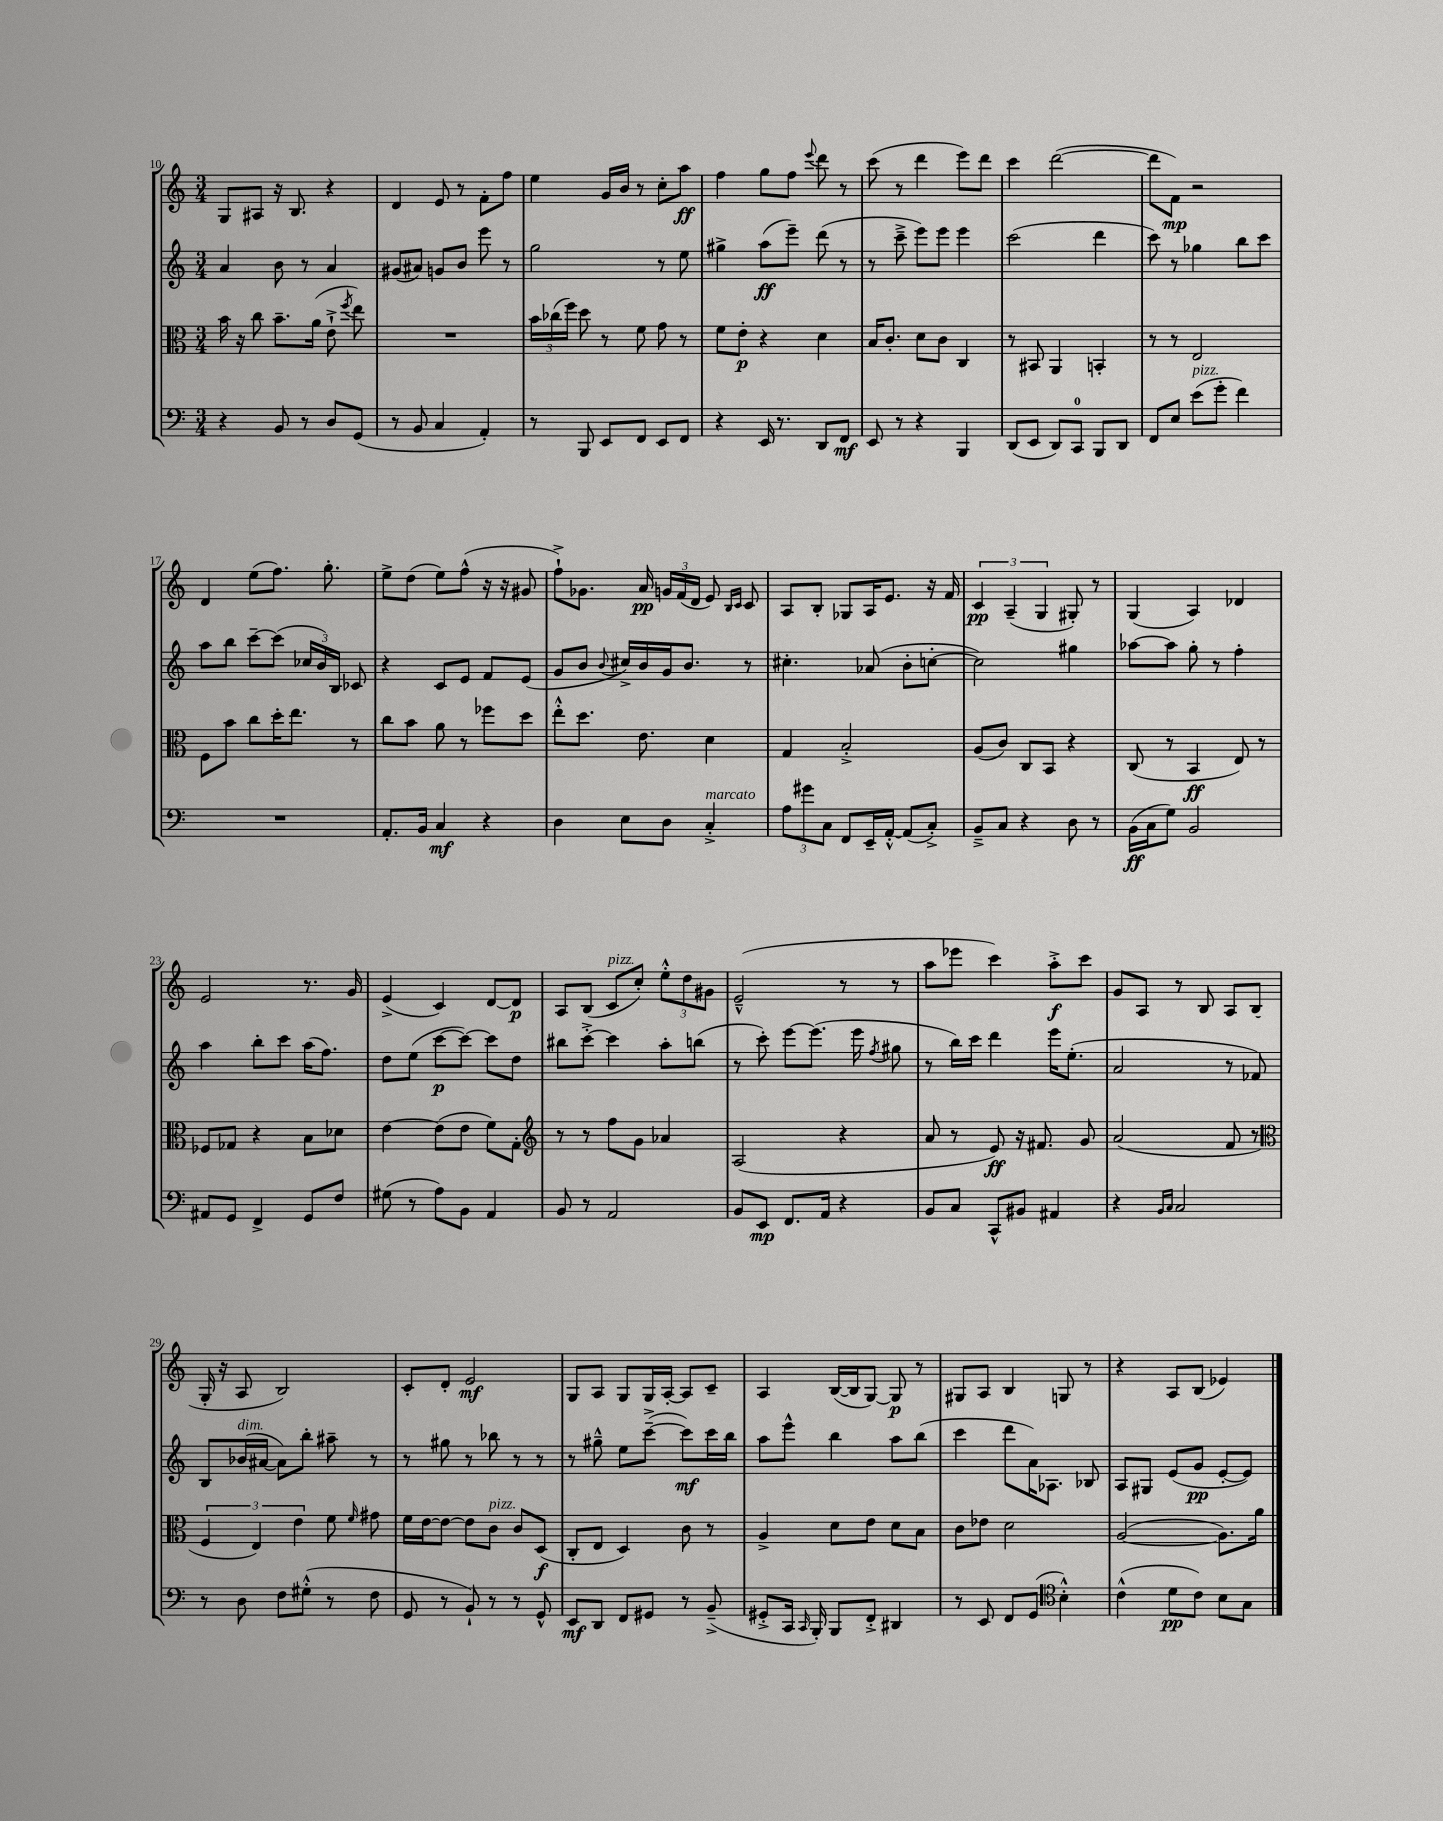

**kern	**dynam	**kern	**dynam	**kern	**dynam	**kern	**dynam
*part4	*part4	*part3	*part3	*part2	*part2	*part1	*part1
*staff4	*staff4	*staff3	*staff3	*staff2	*staff2	*staff1	*staff1
*clefF4	*	*clefC3	*	*clefG2	*	*clefG2	*
*k[]	*	*k[]	*	*k[]	*	*k[]	*
*M3/4	*	*M3/4	*	*M3/4	*	*M3/4	*
=10	=10	=10	=10	=10	=10	=10	=10
4r	.	16b\	.	4a/	.	8G/L	.
.	.	16r	.	.	.	.	.
.	.	8cc\	.	.	.	8A#X/J	.
8BB/	.	8.b~\L	.	8b\	.	16r	.
.	.	.	.	.	.	8.B/	.
8r	.	.	.	8r	.	.	.
.	.	(16a\Jk	.	.	.	.	.
8D/L	.	8e`^\	.	4a/	.	4r	.
.	.	8qff/	.	.	.	.	.
(8GG/J	.	8ee\)	.	.	.	.	.
=11	=11	=11	=11	=11	=11	=11	=11
8r	.	2.r	.	(8g#X/L	.	4d/	.
8BB/	.	.	.	8a#X/J)	.	.	.
4C/	.	.	.	8gn/L	.	8e/	.
.	.	.	.	8b/J	.	8r	.
4AA'/)	.	.	.	8eee\	.	8f'\L	.
.	.	.	.	8r	.	8ff\J	.
=12	=12	=12	=12	=12	=12	=12	=12
8r	.	24b\LL	.	2gg\	.	4ee\	.
.	.	(24cc-X\	.	.	.	.	.
.	.	24ff\JJ)	.	.	.	.	.
8BBB/	.	8dd\	.	.	.	.	.
8EE/L	.	8r	.	.	.	16g/LL	.
.	.	.	.	.	.	16b/JJ	.
8FF/J	.	8f\	.	.	.	8r	.
8EE/L	.	8g\	.	8r	.	8cc'\L	.
8FF/J	.	8r	.	8ee\	.	8aa\J	ff
=13	=13	=13	=13	=13	=13	=13	=13
4r	.	8f\L	.	4gg#X^\	.	4ff\	.
.	.	8e'\J	p	.	.	.	.
16EE/	.	4r	.	(8aa\L	ff	8gg\L	.
8.r	.	.	.	.	.	.	.
.	.	.	.	8eee~\J)	.	8ff\J	.
.	.	.	.	.	.	8qqeee/	.
8DD/L	.	4d\	.	(8ddd\	.	8ddd\	.
8FF/J	mf	.	.	8r	.	8r	.
=14	=14	=14	=14	=14	=14	=14	=14
8EE/	.	16B/KL	.	8r	.	(8ccc\	.
.	.	8.c'/J	.	.	.	.	.
8r	.	.	.	8ccc~^\	.	8r	.
4r	.	8d\L	.	8eee\L)	.	4ddd\	.
.	.	8c\J	.	8eee\J	.	.	.
4BBB/	.	4C/	.	4eee\	.	8eee\L)	.
.	.	.	.	.	.	8ddd\J	.
=15	=15	=15	=15	=15	=15	=15	=15
(8DD/L	.	8r	.	(2ccc\	.	4ccc\	.
8EE/J	.	8BB#X/	.	.	.	.	.
8DD/L)	.	4AA/	.	.	.	([2ddd\	.
8CC/J	.	.	.	.	.	.	.
8BBB/L	.	4BBn'/	.	4ddd\	.	.	.
8DD/J	.	.	.	.	.	.	.
=16	=16	=16	=16	=16	=16	=16	=16
8FF/L	.	8r	.	8ccc\)	.	8ddd\L]	.
8E/J	.	8r	.	8r	.	8f\J)	mp
!LO:TX:a:i:t=pizz.	!	!	!	!	!	!	!
(8e\L	.	2E/	.	4gg-X\	.	2r	.
8g'\J	.	.	.	.	.	.	.
4f\)	.	.	.	8bb\L	.	.	.
.	.	.	.	8ccc\J	.	.	.
!!LO:LB:g=z
=17	=17	=17	=17	=17	=17	=17	=17
2.r	.	8F\L	.	8aa\L	.	4d/	.
.	.	8b\J	.	8bb\J	.	.	.
.	.	8cc\L	.	[8ccc~\L	.	(8ee\L	.
.	.	16dd'\K	.	(8ccc\J]	.	8.ff\J)	.
.	.	8.ee\J	.	.	.	.	.
.	.	.	.	24cc-X/LL	.	.	.
.	.	.	.	24b/)	.	.	.
.	.	.	.	.	.	8.gg'\	.
.	.	.	.	24B/JJ	.	.	.
.	.	8r	.	8c-X/	.	.	.
=18	=18	=18	=18	=18	=18	=18	=18
8.AA'/L	.	8cc\L	.	4r	.	8ee^\L	.
.	.	8b\J	.	.	.	(8dd\J	.
16BB/Jk	.	.	.	.	.	.	.
4C/	mf	8a\	.	8c/L	.	8ee\L)	.
.	.	8r	.	8e/J	.	(8ff^^\J	.
4r	.	8ff-X\L	.	8f/L	.	16r	.
.	.	.	.	.	.	16r	.
.	.	8dd\J	.	(8e/J	.	8g#X/	.
=19	=19	=19	=19	=19	=19	=19	=19
4D\	.	8ee'^^\L	.	8g/L	.	8ff`^\L)	.
.	.	8.dd\J	.	8b/J	.	8.g-X\J	.
.	.	.	.	8qqb/	.	.	.
8E\L	.	.	.	16cc#X^/LL)	.	.	.
.	.	8.e\	.	16b/	.	16a/	pp
8D\J	.	.	.	16g/J	.	24gn/LL	.
.	.	.	.	.	.	(24f/	.
.	.	.	.	8.b/J	.	.	.
.	.	.	.	.	.	24d/JJ	.
!LO:TX:a:i:t=marcato	!	!	!	!	!	!	!
4C'^/	.	4d\	.	.	.	8e/)	.
.	.	.	.	.	.	16qqB/LL	.
.	.	.	.	.	.	16qqc/JJ	.
.	.	.	.	8r	.	8c/	.
=20	=20	=20	=20	=20	=20	=20	=20
12A\L	.	4G/	.	4.cc#X'\	.	8A/L	.
12g#X\	.	.	.	.	.	.	.
.	.	.	.	.	.	8B'/J	.
12C\J	.	.	.	.	.	.	.
8FF/L	.	2B'^/	.	.	.	8G-X/L	.
16EE~/L	.	.	.	(8a-X/	.	16A/K	.
[16AA'^^/JJ	.	.	.	.	.	8.e/J	.
(8AA/L]	.	.	.	8b'\L	.	.	.
8C'^/J)	.	.	.	[8ccn'\J	.	16r	.
.	.	.	.	.	.	16f/	.
=21	=21	=21	=21	=21	=21	=21	=21
8BB~^/L	.	(8A/L	.	2cc\])	.	6c/	pp
8C/J	.	8c/J)	.	.	.	.	.
.	.	.	.	.	.	(6A~/	.
4r	.	8C/L	.	.	.	.	.
.	.	.	.	.	.	6G/	.
.	.	8BB/J	.	.	.	.	.
8D\	.	4r	.	4gg#X\	.	8G#X'/)	.
8r	.	.	.	.	.	8r	.
=22	=22	=22	=22	=22	=22	=22	=22
(16BB\LL	ff	(8C/	.	[8aa-X\L	.	(4G/	.
16C\J	.	.	.	.	.	.	.
8G\J)	.	8r	.	8aa-\J]	.	.	.
2BB/	.	4BB/	ff	8gg'\	.	4A/)	.
.	.	.	.	8r	.	.	.
.	.	8E/)	.	4ff'\	.	4d-X/	.
.	.	8r	.	.	.	.	.
!!LO:LB:g=z
=23	=23	=23	=23	=23	=23	=23	=23
8AA#X/L	.	8F-X/L	.	4aa\	.	2e/	.
8GG/J	.	8G-X/J	.	.	.	.	.
4FF^/	.	4r	.	8bb'\L	.	.	.
.	.	.	.	8ccc\J	.	.	.
8GG/L	.	8B\L	.	(16aa\KL	.	8.r	.
.	.	.	.	8.ff\J)	.	.	.
8F/J	.	8d-X\J	.	.	.	.	.
.	.	.	.	.	.	16g/	.
=24	=24	=24	=24	=24	=24	=24	=24
(8G#X\	.	[4e\	.	8dd\L	.	(4e^/	.
8r	.	.	.	(8ee\J	.	.	.
8A\L)	.	(8e\L]	.	[8ccc\L	p	4c/)	.
8BB\J	.	8e\J	.	8ccc\J_)	.	.	.
4AA/	.	8f\L)	.	8ccc\L]	.	[8d/L	.
.	.	8G'\J	.	8dd\J	.	8d/J]	p
=25	=25	=25	=25	=25	=25	=25	=25
*	*	*clefG2	*	*	*	*	*
8BB/	.	8r	.	8bb#X\L	.	8A/L	.
8r	.	8r	.	[8ccc'^\J	.	(8B/J	.
!	!	!	!	!	!	!LO:TX:a:i:t=pizz.	!
2AA/	.	8ff\L	.	4ccc\]	.	8c/L	.
.	.	8g\J	.	.	.	8cc'/J)	.
.	.	4a-X/	.	8aa'\L	.	12ee'^^\L	.
.	.	.	.	.	.	12dd\	.
.	.	.	.	(8bbn\J	.	.	.
.	.	.	.	.	.	12g#X\J	.
=26	=26	=26	=26	=26	=26	=26	=26
8BB/L	.	(2A/	.	8r	.	(2e~^^/	.
8EE/J	mp	.	.	8ccc'\)	.	.	.
8.FF/L	.	.	.	[8eee\L	.	.	.
.	.	.	.	(8.eee\J]	.	.	.
16AA/Jk	.	.	.	.	.	.	.
4r	.	4r	.	.	.	8r	.
.	.	.	.	16eee\	.	.	.
.	.	.	.	8qff/	.	.	.
.	.	.	.	8gg#X\	.	8r	.
=27	=27	=27	=27	=27	=27	=27	=27
8BB/L	.	8a/	.	8r	.	8aa\L	.
8C/J	.	8r	.	16bb\LL)	.	8eee-X\J	.
.	.	.	.	16ccc\JJ	.	.	.
8CC^^/L	.	8e/)	ff	4ddd\	.	4ccc\)	.
8BB#X/J	.	16r	.	.	.	.	.
.	.	8.f#X/	.	.	.	.	.
4AA#X/	.	.	.	16eee\KL	.	8aa'^\L	f
.	.	.	.	(8.ee'\J	.	.	.
.	.	8g/	.	.	.	8ccc\J	.
=28	=28	=28	=28	=28	=28	=28	=28
4r	.	(2a/	.	2a/	.	8g/L	.
.	.	.	.	.	.	8A/J	.
16qqBB/LL	.	.	.	.	.	.	.
16qqC/JJ	.	.	.	.	.	.	.
2C/	.	.	.	.	.	8r	.
.	.	.	.	.	.	8B/	.
.	.	8f/	.	8r	.	8A/L	.
.	.	8r	.	8f-X/)	.	(8B/J	.
!!LO:LB:g=z
=29	=29	=29	=29	=29	=29	=29	=29
*	*	*clefC3	*	*	*	*	*
8r	.	6F/	.	8B/L	.	16G'/	.
.	.	.	.	.	.	16r	.
!	!	!	!	!LO:TX:a:i:t=dim.	!	!	!
8D\	.	.	.	(16b-X/L	.	8A/	.
.	.	6E/)	.	.	.	.	.
.	.	.	.	[16a#X/JJ	.	.	.
8F\L	.	.	.	8a#\L])	.	2B/)	.
.	.	6e\	.	.	.	.	.
(8G#X'^^\J	.	.	.	8bb'\J	.	.	.
8r	.	8f\	.	8aa#X~\	.	.	.
.	.	16qqf/	.	.	.	.	.
8F\	.	8g#X\	.	8r	.	.	.
=30	=30	=30	=30	=30	=30	=30	=30
8GG/	.	16f\LL	.	8r	.	8c'/L	.
.	.	[16e\J	.	.	.	.	.
8r	.	8e\J_	.	8gg#X\	.	8d'/J	.
8BB`/)	.	8e\L]	.	8r	.	2e/	mf
!	!	!LO:TX:a:i:t=pizz.	!	!	!	!	!
8r	.	8c\J	.	8bb-X\	.	.	.
8r	.	8c/L	.	8r	.	.	.
8GG^^/	.	(8D/J	f	8r	.	.	.
=31	=31	=31	=31	=31	=31	=31	=31
8EE/L	mf	8C'/L	.	8r	.	8G/L	.
8DD/J	.	8E/J	.	8gg#X~^^\	.	8A/J	.
8FF/L	.	4D/)	.	8ee\L	.	8G/L	.
8GG#X/J	.	.	.	([8ccc~^\J	.	16G/L	.
.	.	.	.	.	.	[16A'/JJ	.
8r	.	8c\	.	8ccc\L])	mf	8A/L]	.
(8BB~^/	.	8r	.	16ccc\L	.	8c~/J	.
.	.	.	.	16bb\JJ	.	.	.
=32	=32	=32	=32	=32	=32	=32	=32
8GG#X'^/L	.	4A^/	.	8aa\L	.	4A/	.
16CC/Jk	.	.	.	8eee^^\J	.	.	.
16qqCC/	.	.	.	.	.	.	.
16BBB'/)	.	.	.	.	.	.	.
8BBB/L	.	8d\L	.	4bb\	.	([16B/LL	.
.	.	.	.	.	.	16B/J]	.
8FF'^/J	.	8e\J	.	.	.	[8G/J)	.
4DD#X/	.	8d\L	.	8aa\L	.	8G/]	p
.	.	8B\J	.	(8bb\J	.	8r	.
=33	=33	=33	=33	=33	=33	=33	=33
8r	.	8c\L	.	4ccc\	.	8G#X/L	.
8EE/	.	8e-X\J	.	.	.	8A/J	.
8FF/L	.	2d\	.	8ddd\L	.	4B/	.
(8GG/J	.	.	.	16a\K)	.	.	.
.	.	.	.	8.A-X\J	.	.	.
*clefC4	*	*	*	*	*	*	*
4B'^^\)	.	.	.	.	.	8Gn/	.
.	.	.	.	8B-X/	.	8r	.
=34	=34	=34	=34	=34	=34	=34	=34
(4c^^\	.	([2A/	.	8A/L	.	4r	.
.	.	.	.	8G#X/J	.	.	.
8d\L	pp	.	.	(8e/L	.	8A/L	.
8c\J)	.	.	.	8g/J	pp	(8B/J	.
8B\L	.	8.A\L])	.	[8e'/L	.	4e-X/)	.
8G\J	.	.	.	8e/J])	.	.	.
.	.	16a\Jk	.	.	.	.	.
==	==	==	==	==	==	==	==
*-	*-	*-	*-	*-	*-	*-	*-
